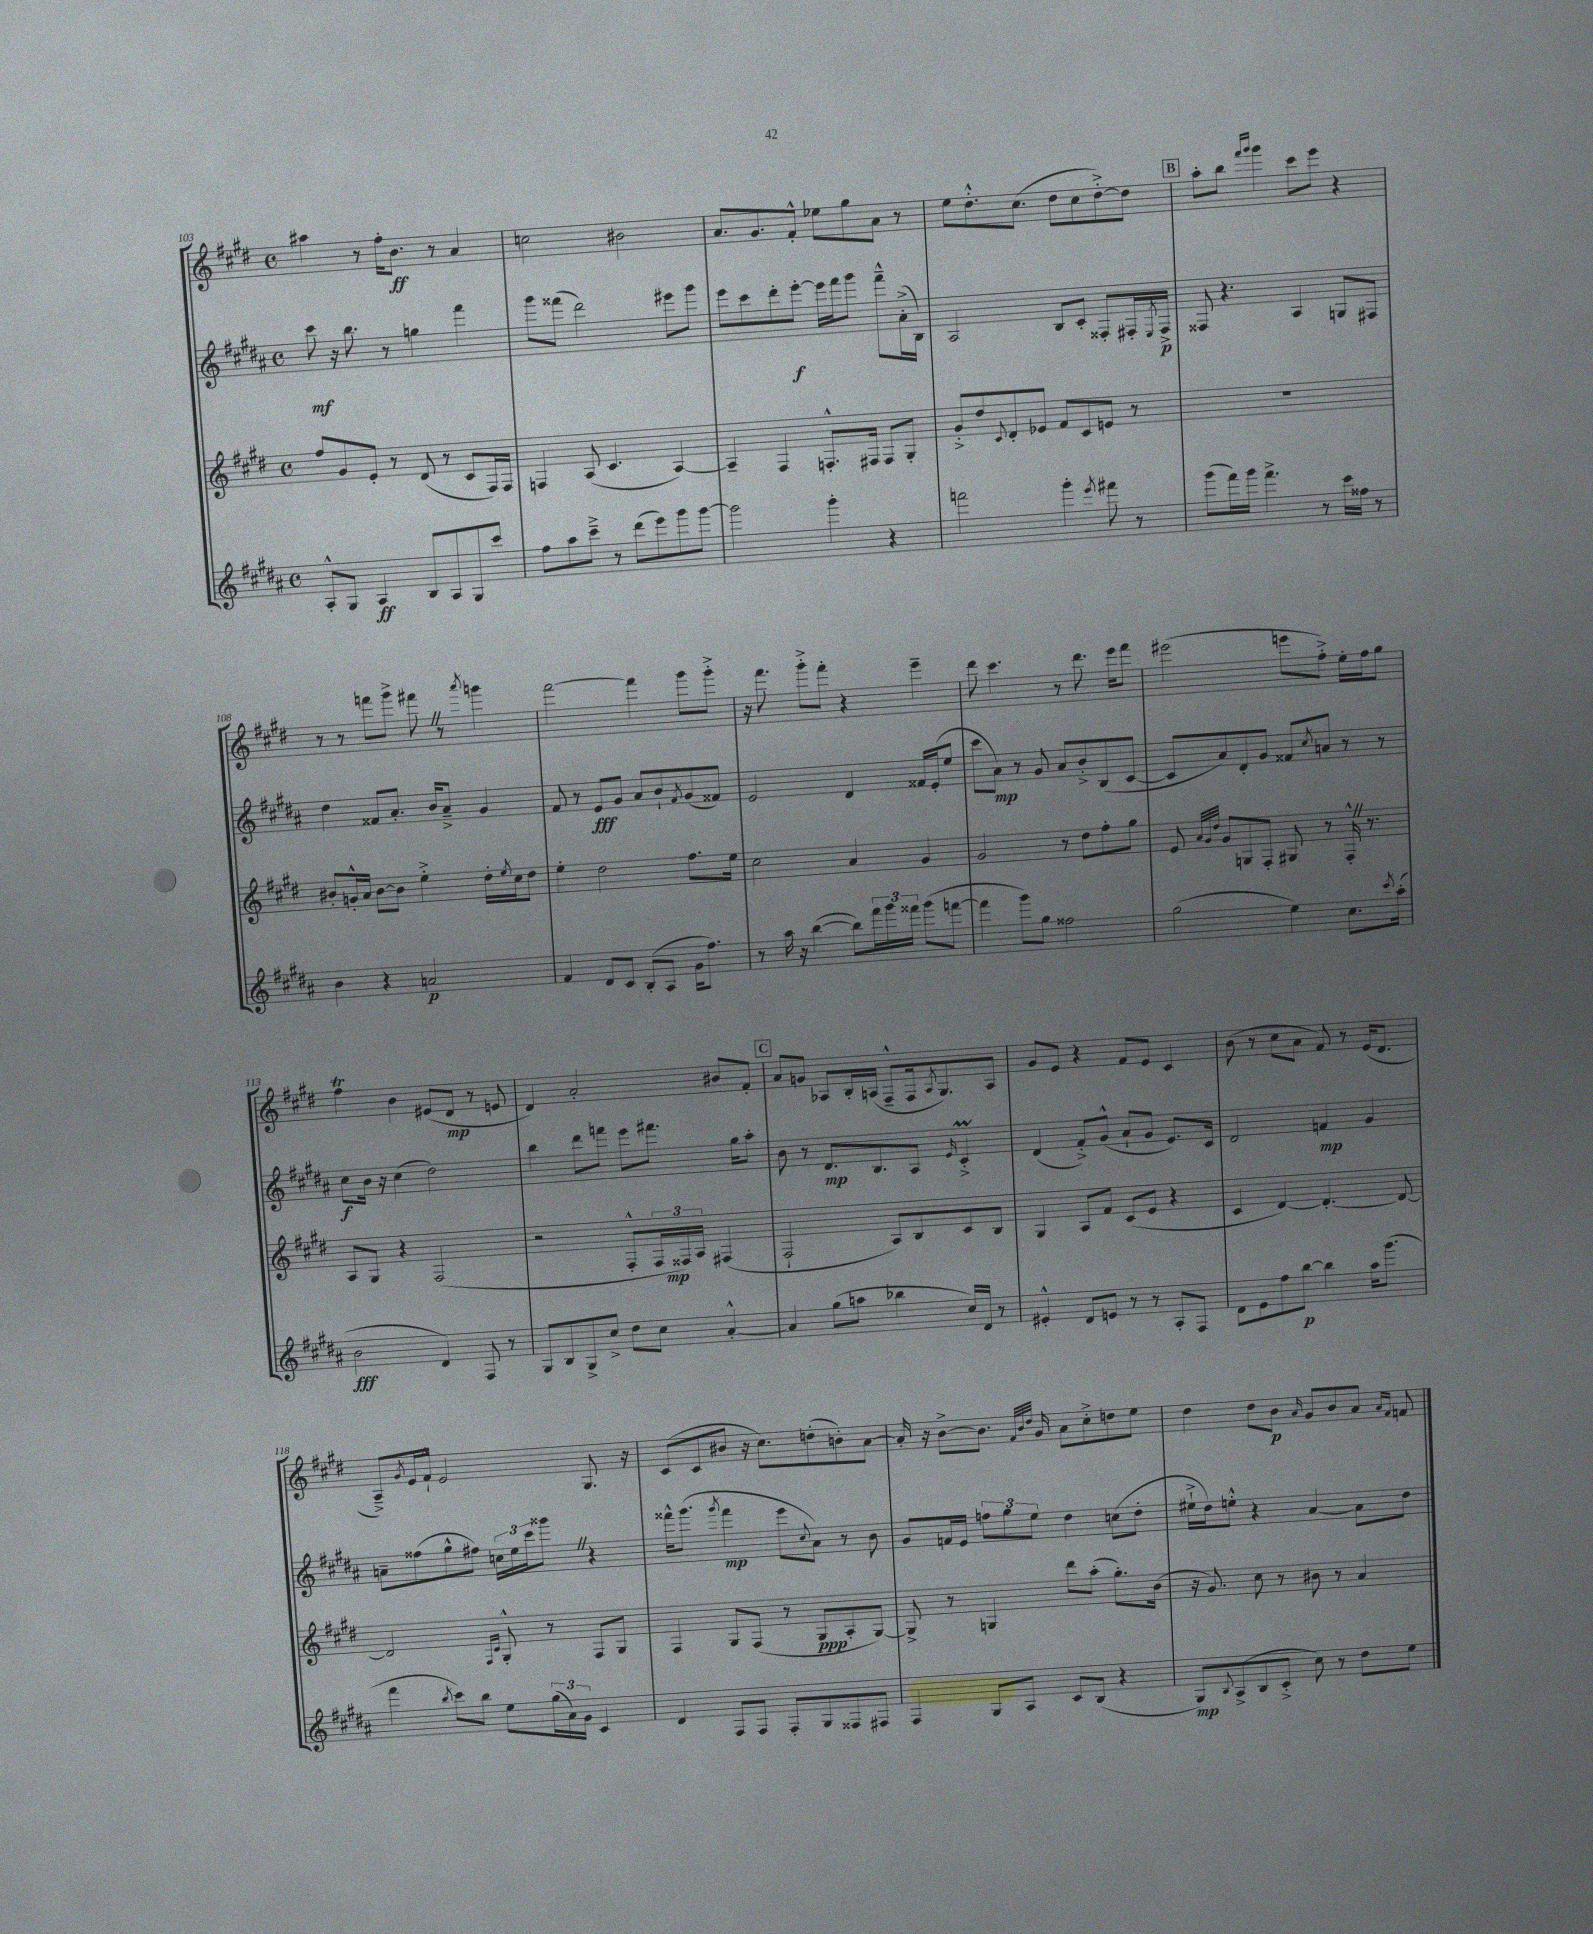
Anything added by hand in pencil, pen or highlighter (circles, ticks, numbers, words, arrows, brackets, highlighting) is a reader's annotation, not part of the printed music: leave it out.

**kern	**dynam	**kern	**dynam	**kern	**dynam	**kern	**dynam
*part4	*part4	*part3	*part3	*part2	*part2	*part1	*part1
*staff4	*staff4	*staff3	*staff3	*staff2	*staff2	*staff1	*staff1
*clefG2	*	*clefG2	*	*clefG2	*	*clefG2	*
*k[f#c#g#d#a#]	*	*k[f#c#g#d#]	*	*k[f#c#g#d#a#]	*	*k[f#c#g#d#]	*
*M4/4	*	*M4/4	*	*M4/4	*	*M4/4	*
*met(c)	*	*met(c)	*	*met(c)	*	*met(c)	*
=103	=103	=103	=103	=103	=103	=103	=103
8A#'^^/L	.	8ff#/L	.	8ccc#\	mf	4aa#X\	.
8G#/J	.	8g#/	.	16r	.	.	.
.	.	.	.	8.bb\	.	.	.
4A#/	ff	8e'/J	.	.	.	8r	.
.	.	8r	.	8r	.	16ff#'\KL	.
.	.	.	.	.	.	8.b\J	ff
8B/L	.	(8d#/	.	4ggn\	.	.	.
8A#/	.	8r	.	.	.	8r	.
8G#/	.	8c#/L	.	4fff#\	.	4a/	.
8ccc#/J	.	16F#/L)	.	.	.	.	.
.	.	16F#/JJ	.	.	.	.	.
=104	=104	=104	=104	=104	=104	=104	=104
8ff#\L	.	4Fn/	.	8ggg#\L	.	2ccn\	.
8aa#\	.	.	.	(8fff##X\J	.	.	.
8ccc#~^\J	.	(8A/	.	2ddd#\)	.	.	.
8r	.	4.c#/	.	.	.	.	.
(8ddd#\L	.	.	.	.	.	2b#X\	.
8eee\)	.	.	.	.	.	.	.
8ggg#\	.	[4A/)	.	8eee#X\L	.	.	.
[8ggg#\J	.	.	.	8ggg#\J	.	.	.
=105	=105	=105	=105	=105	=105	=105	=105
2ggg#\]	.	4A~/]	.	8eee\L	.	8.a/L	.
.	.	.	.	8ccc#\	.	.	.
.	.	.	.	.	.	8.g#/	.
.	.	4F#/	.	8ddd#'\	.	.	.
.	.	.	.	[8eee'\J	f	8f#'^^/J	.
4ggg#'\	.	8.Fn'^^/L	.	16eee\LL]	.	8ee-X\L	.
.	.	.	.	16fff#\J	.	.	.
.	.	.	.	8ggg#\J	.	8gg#\	.
.	.	16F#X/Jk	.	.	.	.	.
4r	.	8F#/L	.	8fff#~^^\L	.	8a\J	.
.	.	8G#'/J	.	(16a#'^\L	.	8r	.
.	.	.	.	16B\JJ)	.	.	.
=106	=106	=106	=106	=106	=106	=106	=106
2fffn\	.	8g#'^/L	.	2A#/	.	8ee\L	.
.	.	8dd#/	.	.	.	8.dd#'^^\	.
.	.	8qqc#/	.	.	.	.	.
.	.	8d#'/	.	.	.	.	.
.	.	.	.	.	.	(8.cc#\J	.
.	.	8e-X/J	.	.	.	.	.
4ggg#'\	.	8f#/L	.	8B/L	.	8dd#\L	.
.	.	8c#/	.	8c#'/J	.	8cc#\	.
8qeee/	.	.	.	.	.	.	.
8fff#X\	.	8en/J	.	8F##X'/L	.	[8dd#'^\)	.
8r	.	8r	.	16F#X'/L	.	8dd#\J]	.
.	.	.	.	8qE/	.	.	.
.	.	.	.	16F#^/JJ	p	.	.
!!LO:REH:place=s1:t=B
=107	=107	=107	=107	=107	=107	=107	=107
(8ggg#\L	.	1r	.	8F##X/	.	8aa'\L	.
16fff#\L)	.	.	.	4.r	.	8bb\J	.
16ggg#\JJ	.	.	.	.	.	.	.
.	.	.	.	.	.	16qqfff#/LL	.
.	.	.	.	.	.	16qqggg#/JJ	.
4.fff#^\	.	.	.	.	.	4ggg#\	.
.	.	.	.	4A#/	.	8ccc#\L	.
8r	.	.	.	.	.	8eee\J	.
16ccc#\LL	.	.	.	8Gn/L	.	4r	.
16ff##X\JJ	.	.	.	.	.	.	.
8r	.	.	.	8F#X/J	.	.	.
!!LO:LB:g=z
=108	=108	=108	=108	=108	=108	=108	=108
4b\	.	8b#X'/L	.	4dd#\	.	8r	.
.	.	16gn'^^/L	.	.	.	8r	.
.	.	16a/JJ	.	.	.	.	.
4r	.	[8b#\L	.	8f##X/L	.	8fffn\L	.
.	.	8b#\J]	.	8.a#'/J	.	8ggg#^\J	.
2an/	p	4ee'^\	.	.	.	8fff#XZ\	.
.	.	.	.	16b/KL	.	.	.
.	.	.	.	8a#~^/J	.	8r	.
.	.	.	.	.	.	8qaaa/	.
.	.	16dd#'\LL	.	4g#/	.	4gggn\	.
.	.	8qee/	.	.	.	.	.
.	.	16cc#\J	.	.	.	.	.
.	.	8dd#\J	.	.	.	.	.
=109	=109	=109	=109	=109	=109	=109	=109
4f#/	.	4ee'\	.	8f#/	.	[2fff#\	.
.	.	.	.	8r	.	.	.
8d#/L	.	2dd#\	.	8e/L	fff	.	.
8c#/J	.	.	.	8g#/J	.	.	.
(8B'/L	.	.	.	8a#/L	.	4fff#\]	.
8A#/J	.	.	.	8b`/	.	.	.
.	.	.	.	8qf#/	.	.	.
16g#\KL	.	8.ff#\L	.	(8g#/	.	8ggg#\L	.
8.ff#\J)	.	.	.	.	.	.	.
.	.	.	.	8f##X/J)	.	8ggg#'^\J	.
.	.	16ee\Jk	.	.	.	.	.
=110	=110	=110	=110	=110	=110	=110	=110
8r	.	2cc#\	.	2e/	.	16r	.
.	.	.	.	.	.	8.fff#\	.
16aa#\	.	.	.	.	.	.	.
16r	.	.	.	.	.	.	.
([4bb\	.	.	.	.	.	8ggg#'^\L	.
.	.	.	.	.	.	8fff#'\J	.
8bb\L])	.	4a/	.	4d#/	.	4r	.
24fff#\L	.	.	.	.	.	.	.
24ggg#\	.	.	.	.	.	.	.
24fff##X\JJ	.	.	.	.	.	.	.
(8ggg#\L	.	4g#/	.	16f##X/LL	.	4eee~\	.
.	.	.	.	(16e'/J	.	.	.
[8fffn\J	.	.	.	8ee/J	.	.	.
=111	=111	=111	=111	=111	=111	=111	=111
4fff\]	.	2g#/	.	8ccc#\L	.	8ddd#\	.
.	.	.	.	8a#\J)	mp	4.ccc#\	.
8ggg#\L)	.	.	.	8r	.	.	.
8gg#\J	.	.	.	8g#/	.	.	.
2ff##X\	.	8r	.	8a#/L	.	8r	.
.	.	8dd#\L	.	8b'^/	.	8.ddd#\	.
.	.	8ff#'\	.	(8B/	.	.	.
.	.	.	.	.	.	16eee\KL	.
.	.	8gg#\J	.	[8c#/J	.	8fff#\J	.
=112	=112	=112	=112	=112	=112	=112	=112
(2gg#\	.	8e/	.	8c#/L]	.	(2eee#X\	.
.	.	32qqa/LLL	.	.	.	.	.
.	.	32qqg#/	.	.	.	.	.
.	.	32qqdd#/JJJ	.	.	.	.	.
.	.	8g#/L	.	8a#/)	.	.	.
.	.	8Gn/	.	8d#'/	.	.	.
.	.	8F#'/J	.	8g#/J	.	.	.
4ee\)	.	8G#X/	.	8f##X/L	.	8eeen\L	.
.	.	.	.	8qcc#/	.	.	.
.	.	8r	.	8an/J	.	8ff#'^\J)	.
8.cc#\L	.	16F#'^^Z/	.	8r	.	16ee'\LL	.
.	.	8.r	.	.	.	16ff#\J	.
.	.	.	.	8r	.	8gg#\J	.
8qccc#/	.	.	.	.	.	.	.
(16aa#'\Jk	.	.	.	.	.	.	.
!!LO:LB:g=z
=113	=113	=113	=113	=113	=113	=113	=113
2b\	fff	8A/L	.	8cc#\L	f	4ff#T\	.
.	.	8G#/J	.	16b\Jk	.	.	.
.	.	.	.	16r	.	.	.
.	.	4r	.	(4cc#\	.	4b\	.
4d#/)	.	(2F#/	.	2dd#\)	.	(8e#X/L	.
.	.	.	.	.	.	8d#/J	mp
8F#/	.	.	.	.	.	8r	.
8r	.	.	.	.	.	8en/	.
=114	=114	=114	=114	=114	=114	=114	=114
8G#/L	.	2r	.	4bb\	.	4d#/)	.
8B/	.	.	.	.	.	.	.
8G#^/	.	.	.	8ddd#\L	.	2a'/	.
8cc#^/J	.	.	.	8fffn\J	.	.	.
8dd#\L	.	8F#'^^/L	.	8eee\L	.	.	.
8cc#\J	.	24F#/L	.	8.fff#X\J	.	.	.
.	.	24F##X/)	mp	.	.	.	.
.	.	24A/JJ	.	.	.	.	.
[4a#'^^/	.	(4F#X/	.	.	.	8b#X/L	.
.	.	.	.	16gg#\KL	.	.	.
.	.	.	.	8aa#'\J	.	8f#'/J	.
!!LO:REH:place=s1:t=C
=115	=115	=115	=115	=115	=115	=115	=115
4a#/]	.	2F#`/	.	8b\	.	8a/L	.
.	.	.	.	8r	.	8gn/J	.
(8gg#\L	.	.	.	8.d#/L	mp	8A-X/L	.
8aan\J	.	.	.	.	.	16B'/L	.
.	.	.	.	8.B/	.	(16An/JJ	.
4bb-X\	.	8A/L)	.	.	.	8F#~^^/L	.
.	.	8B/	.	8A#/J	.	16F#/k	.
.	.	.	.	.	.	8qA/	.
.	.	.	.	.	.	8.G#/)	.
.	.	.	.	16qqe/	.	.	.
16cc#/LL)	.	8c#/	.	4c#M'^/	.	.	.
16d#/JJ	.	.	.	.	.	.	.
8r	.	8B/J	.	.	.	8A/J	.
=116	=116	=116	=116	=116	=116	=116	=116
4e#X'^^/	.	4G#/	.	(4d#/	.	8g#/L	.
.	.	.	.	.	.	8e/J	.
8d#/L	.	8A/L	.	8f#'^/L)	.	4r	.
8en/J	.	8f#/J	.	(8g#^^/J	.	.	.
8r	.	(8c#/L	.	8a#`/L	.	8f#/L	.
8r	.	8e/J	.	8g#/J	.	8e/J	.
8A#'/L	.	4r	.	8.e/L)	.	4c#/	.
8F#/J	.	.	.	.	.	.	.
.	.	.	.	16c#/Jk	.	.	.
=117	=117	=117	=117	=117	=117	=117	=117
8d#\L	.	4c#/	.	2d#/	.	(8b\	.
8e\	.	.	.	.	.	8r	.
8ff#\	.	[4d#/)	.	.	.	8cc#\L	.
[8bb\J	p	.	.	.	.	8a\J	.
4bb\]	.	4.d#'/_	.	4fn/	mp	8f#/)	.
.	.	.	.	.	.	8r	.
16aa#\KL	.	.	.	4g#/	.	(16e/KL	.
(8.ggg#\J	.	.	.	.	.	8.d#/J	.
.	.	8d#/_	.	.	.	.	.
!!LO:LB:g=z
=118	=118	=118	=118	=118	=118	=118	=118
4fff#\	.	2d#/]	.	8an~\L	.	8A~^/L)	.
.	.	.	.	.	.	8qg#/	.
.	.	.	.	(8ff##X\	.	16e/L	.
.	.	.	.	.	.	16f#`^^/JJ	.
8qbb/	.	.	.	.	.	.	.
8ccc#\L)	.	.	.	8gg#^^\	.	2e/	.
8bb\J	.	.	.	8ff#X\J)	.	.	.
.	.	16qqF#/LL	.	.	.	.	.
.	.	16qqc#/JJ	.	.	.	.	.
8ee\L	.	8G#'^^/	.	24ccn\LL	.	.	.
.	.	.	.	24ee\	.	.	.
.	.	.	.	24ccc#\J	.	.	.
(24gg#\L	.	8r	.	8ggg##XZ\J	.	.	.
24a#\)	.	.	.	.	.	.	.
24g#\JJ	.	.	.	.	.	.	.
4c#/	.	8F#/L	.	4r	.	8.G#/	.
.	.	8G#/J	.	.	.	.	.
.	.	.	.	.	.	16r	.
=119	=119	=119	=119	=119	=119	=119	=119
4d#/	.	4F#/	.	16fff##X^^\KL	.	(8c#/L	.
.	.	.	.	(8.ggg#\J	.	.	.
.	.	.	.	.	.	8c#/	.
.	.	.	.	8qggg#/	.	.	.
8F#/L	.	8G#/L	.	4fff##\	mp	8b#X/J	.
8F#/J	.	(8F#/J	.	.	.	16r	.
.	.	.	.	.	.	8.cc#\L)	.
8F#'/L	.	8r	.	8eee\L	.	.	.
.	.	.	.	8qqcc#/	.	.	.
8G#/	.	8G#/L	ppp	8a#\J)	.	(8ddn'\	.
8F##X/	.	8A'/	.	8r	.	8bn'\)	.
8F#X/J	.	[8G#/J)	.	8b\	.	[8a\J	.
=120	=120	=120	=120	=120	=120	=120	=120
4F#/	.	8G#^/]	.	8g#/L	.	16a'/]	.
.	.	.	.	.	.	16r	.
.	.	8r	.	16fn/L	.	[8b^\L	.
.	.	.	.	16e/JJ	.	.	.
8G#/L	.	4Gn/	.	12ffn\L	.	8.b\J]	.
.	.	.	.	12gg#\	.	.	.
8A#/J	.	.	.	.	.	.	.
.	.	.	.	12ee\J	.	.	.
.	.	.	.	.	.	32qqf#/LLL	.
.	.	.	.	.	.	32qqb/	.
.	.	.	.	.	.	32qqdd#/JJJ	.
.	.	.	.	.	.	16g#/	.
8c#/L	.	8ddd#\L	.	4dd#\	.	8a\L	.
(8B/J	.	(8aa'\J	.	.	.	8cc#'^\	.
4r	.	8.gg#'\L)	.	(8ccn\L	.	8ddn\	.
.	.	.	.	8dd#'\J	.	8ee\J	.
.	.	(16b\Jk	.	.	.	.	.
=121	=121	=121	=121	=121	=121	=121	=121
8G#/L)	mp	16r	.	16ee#X`^\LL	.	4dd#\	.
.	.	8.g#/)	.	16dd#\J)	.	.	.
8qqB/	.	.	.	.	.	.	.
(8A#^/	.	.	.	8een'^^\J	.	.	.
8B/	.	8cc#\	.	4r	.	8dd#\L	.
8c#'^/J	.	8r	.	.	.	8b\J	p
.	.	.	.	.	.	16qqa/	.
8cc#\)	.	8b#X\	.	[4a#/	.	8g#/L	.
8r	.	8r	.	.	.	8b/	.
8dd#\L	.	4a/	.	8a#\L]	.	8a/J	.
.	.	.	.	.	.	16qqa/LL	.
.	.	.	.	.	.	16qqf#/JJ	.
8ee\J	.	.	.	8dd#\J	.	8fn/	.
==	==	==	==	==	==	==	==
*-	*-	*-	*-	*-	*-	*-	*-
